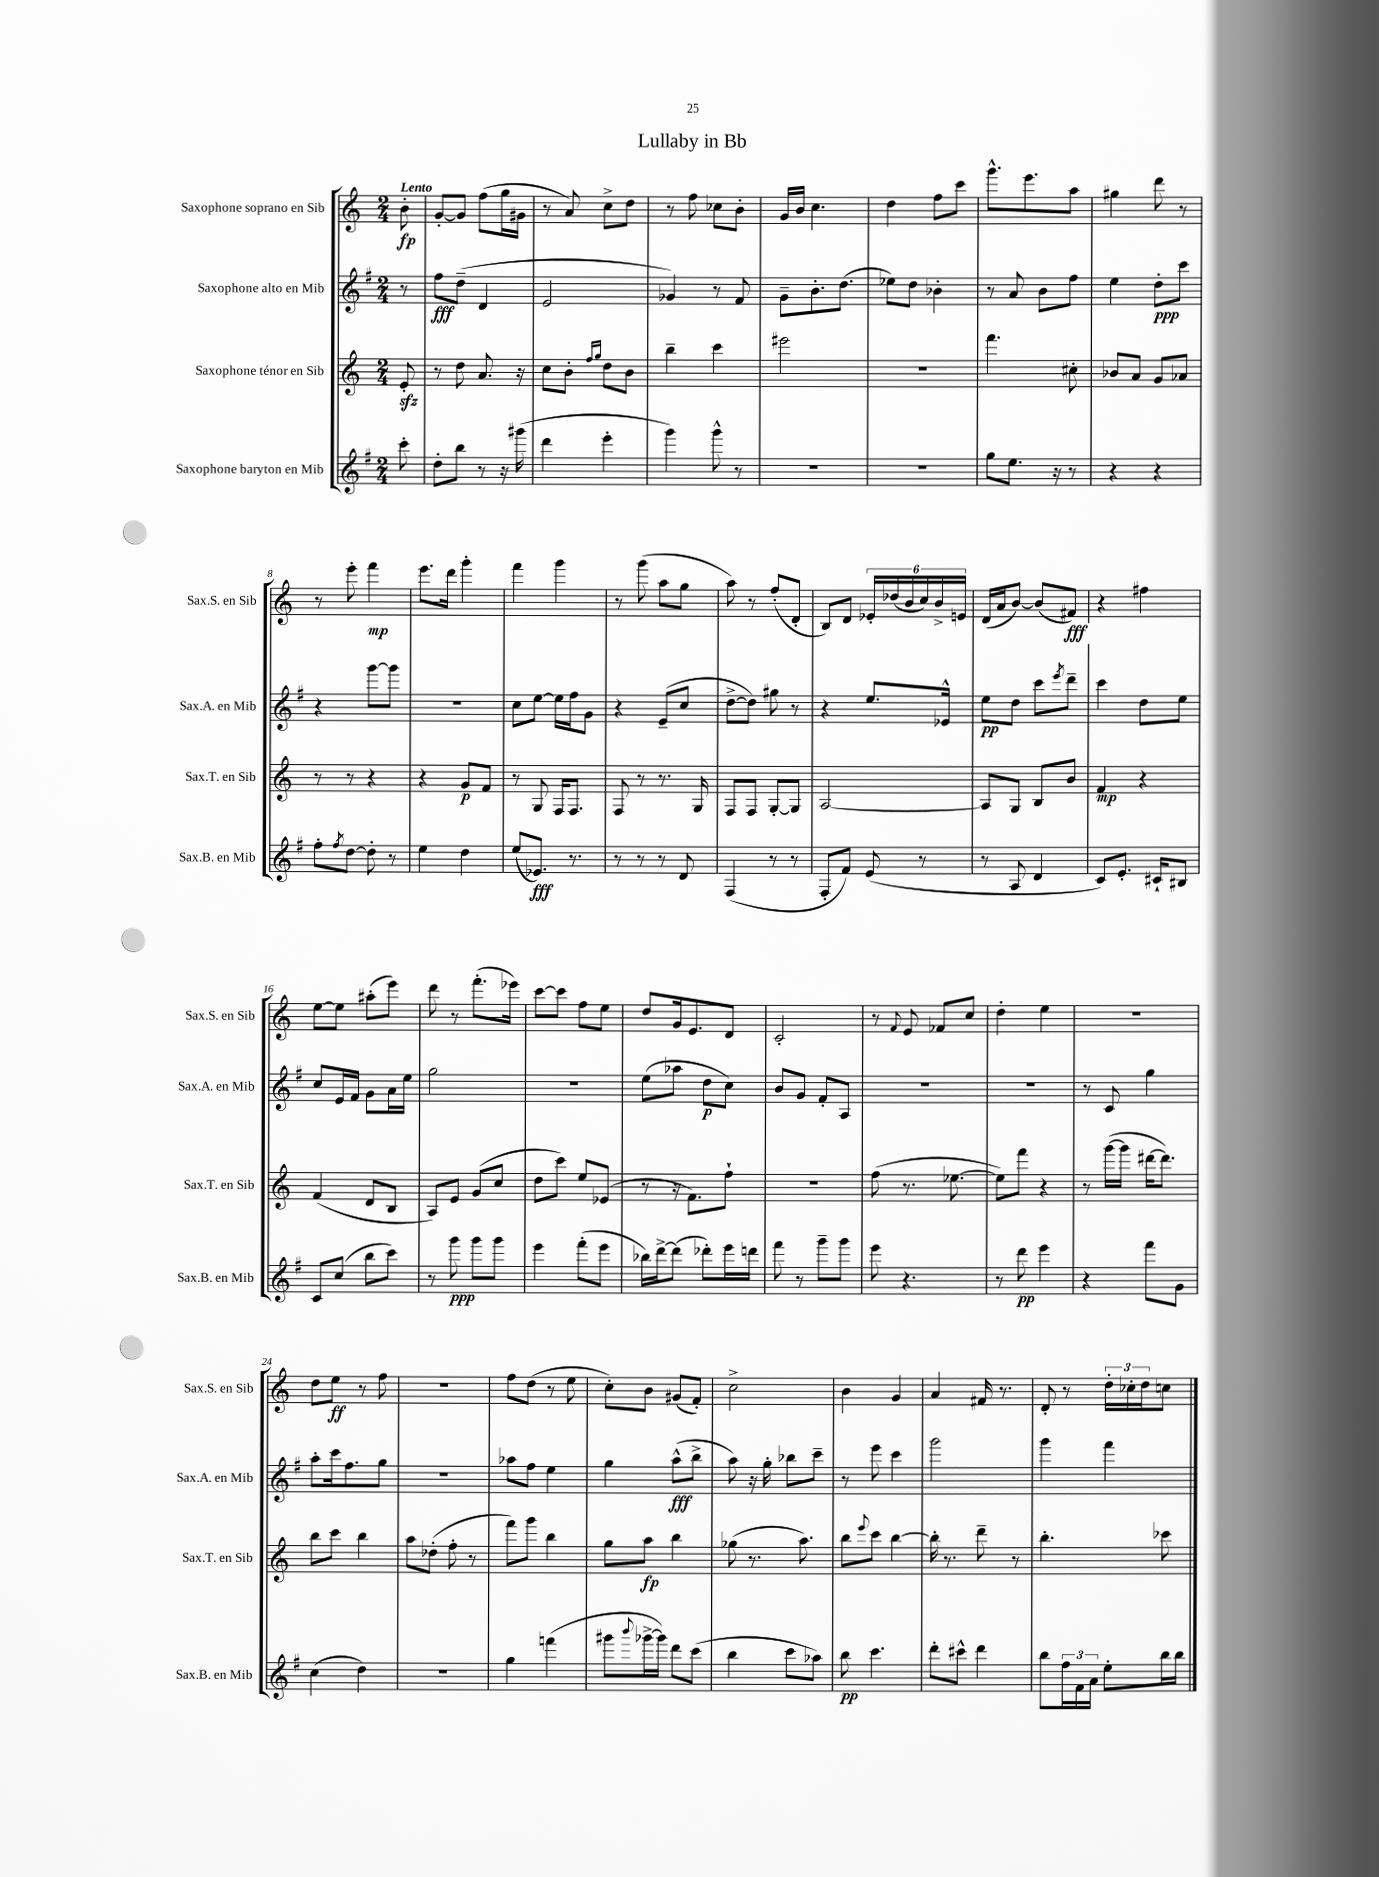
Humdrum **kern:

**kern	**dynam	**kern	**dynam	**kern	**dynam	**kern	**dynam
*part4	*part4	*part3	*part3	*part2	*part2	*part1	*part1
*staff4	*staff4	*staff3	*staff3	*staff2	*staff2	*staff1	*staff1
*I"Saxophone baryton en Mib	*	*I"Saxophone ténor en Sib	*	*I"Saxophone alto en Mib	*	*I"Saxophone soprano en Sib	*
*I'Sax.B. en Mib	*	*I'Sax.T. en Sib	*	*I'Sax.A. en Mib	*	*I'Sax.S. en Sib	*
*clefG2	*	*clefG2	*	*clefG2	*	*clefG2	*
*k[f#]	*	*k[]	*	*k[f#]	*	*k[]	*
*M2/4	*	*M2/4	*	*M2/4	*	*M2/4	*
=	=	=	=	=	=	=	=
!	!	!	!	!	!	!LO:TX:a:B:t=Lento	!
8ccc'\	.	8ezz'/	.	8r	.	8b'\	fp
=1	=1	=1	=1	=1	=1	=1	=1
8dd'\L	.	8r	.	8ff#\L	fff	[8g'/L	.
8bb\J	.	8dd\	.	(8dd~\J	.	8g/J]	.
8r	.	8.a/	.	4d/	.	(8ff\L	.
16r	.	.	.	.	.	16gg\L	.
(16ggg#X\	.	16r	.	.	.	16g#X\JJ	.
=2	=2	=2	=2	=2	=2	=2	=2
4ddd\	.	8cc\L	.	2e/	.	8r	.
.	.	8b'\J	.	.	.	8a/)	.
.	.	16qqff/LL	.	.	.	.	.
.	.	16qqgg/JJ	.	.	.	.	.
4eee'\	.	8dd\L	.	.	.	8cc^\L	.
.	.	8b\J	.	.	.	8dd\J	.
=3	=3	=3	=3	=3	=3	=3	=3
4ggg\)	.	4bb~\	.	4g-X/)	.	8r	.
.	.	.	.	.	.	8ff\	.
8ggg^^\	.	4ccc\	.	8r	.	8cc-X\L	.
8r	.	.	.	8f#/	.	8b'\J	.
=4	=4	=4	=4	=4	=4	=4	=4
2r	.	2eee#X\	.	8g~\L	.	16g/LL	.
.	.	.	.	.	.	16b/JJ	.
.	.	.	.	8.b'\	.	4.cc\	.
.	.	.	.	(8.dd\J	.	.	.
=5	=5	=5	=5	=5	=5	=5	=5
2r	.	2r	.	8ee-X\L)	.	4dd\	.
.	.	.	.	8dd\J	.	.	.
.	.	.	.	4b-X'\	.	8ff\L	.
.	.	.	.	.	.	8ccc\J	.
=6	=6	=6	=6	=6	=6	=6	=6
8gg\L	.	4.fff\	.	8r	.	8.ggg^^\L	.
8.ee\J	.	.	.	8a/	.	.	.
.	.	.	.	.	.	8.eee\	.
.	.	.	.	8b\L	.	.	.
16r	.	.	.	.	.	.	.
8r	.	8cc#X'\	.	8ff#\J	.	8aa\J	.
=7	=7	=7	=7	=7	=7	=7	=7
4r	.	8b-X/L	.	4ee\	.	4gg#X\	.
.	.	8a/J	.	.	.	.	.
4r	.	8g/L	.	8dd'\L	ppp	8ddd\	.
.	.	8a-X/J	.	8ccc\J	.	8r	.
!!LO:LB:g=z
=8	=8	=8	=8	=8	=8	=8	=8
8ff#'\L	.	8r	.	4r	.	8r	.
8qff#/	.	.	.	.	.	.	.
[8dd\J	.	8r	.	.	.	8eee'\	.
8dd'\]	.	4r	.	[8ggg\L	.	4fff\	mp
8r	.	.	.	8ggg\J]	.	.	.
=9	=9	=9	=9	=9	=9	=9	=9
4ee\	.	4r	.	2r	.	8.eee\L	.
.	.	.	.	.	.	16ddd\Jk	.
4dd\	.	8g/L	p	.	.	4ggg'\	.
.	.	8f/J	.	.	.	.	.
=10	=10	=10	=10	=10	=10	=10	=10
(8ee/L	.	8r	.	8cc\L	.	4fff\	.
8.e-X/J)	fff	8G/	.	[8ee\J	.	.	.
.	.	16F/KL	.	16ee\LL]	.	4ggg\	.
8.r	.	8.F/J	.	16ff#\J	.	.	.
.	.	.	.	8g\J	.	.	.
=11	=11	=11	=11	=11	=11	=11	=11
8r	.	8F/	.	4r	.	8r	.
8r	.	8r	.	.	.	(8ggg\	.
8r	.	8.r	.	(8e~/L	.	8aa\L	.
8d/	.	.	.	8cc/J	.	8gg\J	.
.	.	16G/	.	.	.	.	.
=12	=12	=12	=12	=12	=12	=12	=12
(4F#/	.	8F/L	.	[8dd^\L	.	8aa\)	.
.	.	8F/J	.	8dd\J])	.	8r	.
8r	.	[8G'/L	.	8gg#X\	.	(8ff'/L	.
8r	.	8G/J]	.	8r	.	8d'/J	.
=13	=13	=13	=13	=13	=13	=13	=13
8F#'/L	.	[2A/	.	4r	.	8B/L)	.
8f#/J)	.	.	.	.	.	8d/J	.
(8e/	.	.	.	8.ee/L	.	24e-X'/LL	.
.	.	.	.	.	.	(24dd-X/	.
.	.	.	.	.	.	24b/	.
8r	.	.	.	.	.	24cc/)	.
.	.	.	.	.	.	24b^/	.
.	.	.	.	16e-X^^/Jk	.	.	.
.	.	.	.	.	.	24en/JJ	.
=14	=14	=14	=14	=14	=14	=14	=14
8r	.	8A/L]	.	8ee\L	pp	(16d/LL	.
.	.	.	.	.	.	16a/J	.
8A/	.	8G/J	.	8dd\J	.	[8b/J)	.
4d/	.	8B/L	.	8ccc\L	.	(8b/L]	.
.	.	.	.	8qeee/	.	.	.
.	.	8b/J	.	8ddd~\J	.	8f#X/J)	fff
=15	=15	=15	=15	=15	=15	=15	=15
8c/L)	.	4f/	mp	4ccc\	.	4r	.
8.e'/J	.	.	.	.	.	.	.
.	.	4r	.	8dd\L	.	4ff#X\	.
16c#X`/KL	.	.	.	.	.	.	.
8B#X/J	.	.	.	8ee\J	.	.	.
!!LO:LB:g=z
=16	=16	=16	=16	=16	=16	=16	=16
8c/L	.	(4f/	.	8cc/L	.	[8ee\L	.
(8cc/J	.	.	.	16e/L	.	8ee\J]	.
.	.	.	.	16f#/JJ	.	.	.
8bb\L	.	8d/L	.	8g\L	.	(8aa#X'\L	.
8ccc\J)	.	8B/J	.	16a\L	.	8eee\J)	.
.	.	.	.	16ee\JJ	.	.	.
=17	=17	=17	=17	=17	=17	=17	=17
8r	.	8A/L)	.	2gg\	.	8ddd\	.
8ggg\	ppp	8e/J	.	.	.	8r	.
8ggg\L	.	(8g/L	.	.	.	(8.fff'\L	.
8ggg\J	.	8cc/J	.	.	.	.	.
.	.	.	.	.	.	16eee-X\Jk)	.
=18	=18	=18	=18	=18	=18	=18	=18
4eee\	.	8dd\L	.	2r	.	[8ccc\L	.
.	.	8ccc\J)	.	.	.	8ccc\J]	.
(8fff#'\L	.	8ee/L	.	.	.	8ff\L	.
8eee\J	.	(8e-X/J	.	.	.	8ee\J	.
=19	=19	=19	=19	=19	=19	=19	=19
16bb-X\LL)	.	8r	.	(8ee\L	.	8dd/L	.
[16ddd^\J	.	.	.	.	.	.	.
(8ddd\J]	.	16r	.	8aa-X\J	.	16g/k	.
.	.	8.f\L)	.	.	.	8.e/	.
8ddd-X'\L)	.	.	.	8dd\L	p	.	.
16eee\L	.	8ff`\J	.	8cc\J)	.	8d/J	.
16dddn\JJ	.	.	.	.	.	.	.
=20	=20	=20	=20	=20	=20	=20	=20
8fff#\	.	2r	.	8b/L	.	2c'/	.
8r	.	.	.	8g/J	.	.	.
8ggg~\L	.	.	.	8f#'/L	.	.	.
8ggg\J	.	.	.	8A/J	.	.	.
=21	=21	=21	=21	=21	=21	=21	=21
8eee\	.	(8ff\	.	2r	.	8r	.
.	.	.	.	.	.	8qqf/	.
4.r	.	8.r	.	.	.	8e/	.
.	.	.	.	.	.	8f-X/L	.
.	.	[8.ee-X\	.	.	.	.	.
.	.	.	.	.	.	8cc/J	.
=22	=22	=22	=22	=22	=22	=22	=22
8r	.	8ee-\L])	.	2r	.	4dd'\	.
8ddd\	pp	8fff\J	.	.	.	.	.
4eee\	.	4r	.	.	.	4ee\	.
=23	=23	=23	=23	=23	=23	=23	=23
4r	.	8r	.	8r	.	2r	.
.	.	([16ggg\LL	.	8c/	.	.	.
.	.	16ggg\JJ]	.	.	.	.	.
8fff#\L	.	[16ddd#X\KL	.	4gg\	.	.	.
.	.	8.ddd#\J])	.	.	.	.	.
8g\J	.	.	.	.	.	.	.
!!LO:LB:g=z
=24	=24	=24	=24	=24	=24	=24	=24
(4cc\	.	8bb\L	.	8aa'\L	.	8dd\L	.
.	.	8ccc\J	.	16ccc\k	.	8ee\J	ff
.	.	.	.	8.ff#\	.	.	.
4dd\)	.	4bb\	.	.	.	8r	.
.	.	.	.	8gg\J	.	8ff\	.
=25	=25	=25	=25	=25	=25	=25	=25
2r	.	8aa\L	.	2r	.	2r	.
.	.	(8dd-X'\J	.	.	.	.	.
.	.	8ff'\	.	.	.	.	.
.	.	8r	.	.	.	.	.
=26	=26	=26	=26	=26	=26	=26	=26
4gg\	.	8fff\L)	.	8aa-X\L	.	8ff\L	.
.	.	8ggg\J	.	8ff#\J	.	(8dd\J	.
(4fffn\	.	4bb\	.	4ee\	.	8r	.
.	.	.	.	.	.	8ee\	.
=27	=27	=27	=27	=27	=27	=27	=27
8ggg#X\L	.	8gg\L	.	4gg\	.	8cc'\L)	.
8qqbbb/	.	.	.	.	.	.	.
[16ggg-X^\L	.	8aa\J	fp	.	.	8b\J	.
16ggg-\JJ])	.	.	.	.	.	.	.
8ddd\L	.	4bb\	.	(8aa^^\L	fff	(8g#X/L	.
(8ccc\J	.	.	.	8bb^\J	.	8f'/J)	.
=28	=28	=28	=28	=28	=28	=28	=28
4bb\	.	(8gg-X\	.	8aa\)	.	2cc^\	.
.	.	8.r	.	16r	.	.	.
.	.	.	.	16gg'\	.	.	.
8ccc\L	.	.	.	8bb-X\L	.	.	.
.	.	8.aa\)	.	.	.	.	.
8aa-X\J)	.	.	.	8ccc~\J	.	.	.
=29	=29	=29	=29	=29	=29	=29	=29
8bb\	pp	8bb\L	.	8r	.	4b\	.
.	.	8qqeee/	.	.	.	.	.
4.ccc\	.	8ccc\J	.	8eee\	.	.	.
.	.	[4bb\	.	4ccc\	.	4g/	.
=30	=30	=30	=30	=30	=30	=30	=30
8ddd'\L	.	16bb'\]	.	2ggg\	.	4a/	.
.	.	8.r	.	.	.	.	.
8ccc#X^^\J	.	.	.	.	.	.	.
4ddd\	.	8ddd~\	.	.	.	16f#X/	.
.	.	.	.	.	.	8.r	.
.	.	8r	.	.	.	.	.
=31	=31	=31	=31	=31	=31	=31	=31
8bb\L	.	4.bb'\	.	4ggg\	.	8d'/	.
24ff#\L	.	.	.	.	.	8r	.
24f#\	.	.	.	.	.	.	.
24a\JJ	.	.	.	.	.	.	.
8ee'\L	.	.	.	4fff#\	.	24dd'\LL	.
.	.	.	.	.	.	24cc-X'\	.
.	.	.	.	.	.	24dd\J	.
16bb\L	.	8ccc-X\	.	.	.	8ccn\J	.
16bb\JJ	.	.	.	.	.	.	.
==	==	==	==	==	==	==	==
*-	*-	*-	*-	*-	*-	*-	*-
